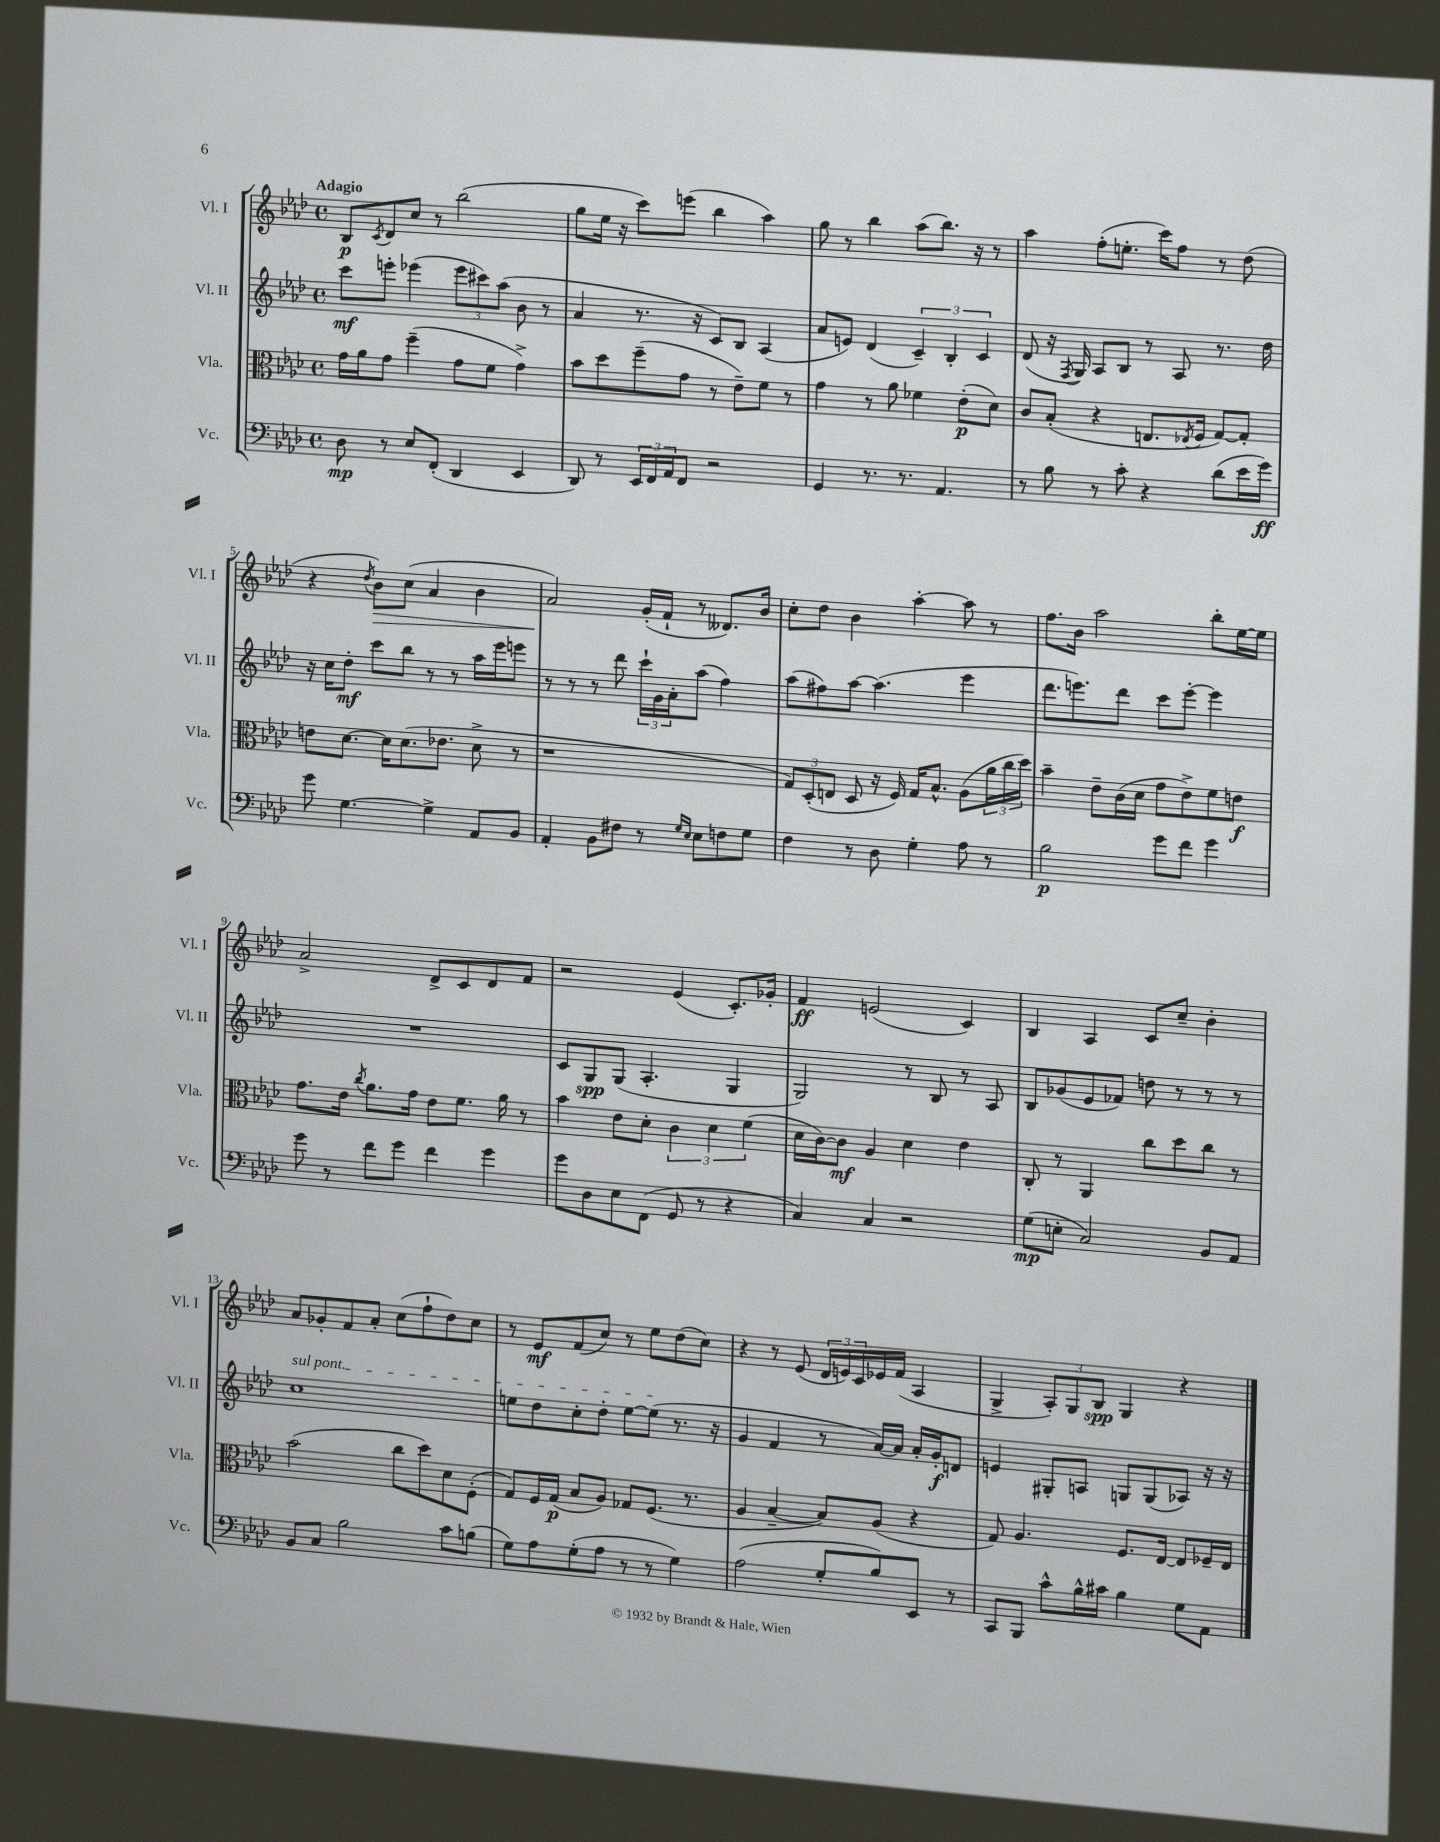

**kern	**kern	**kern	**kern
*staff4	*staff3	*staff2	*staff1
*clefF4	*clefC3	*clefG2	*clefG2
*k[b-e-a-d-]	*k[b-e-a-d-]	*k[b-e-a-d-]	*k[b-e-a-d-]
*M4/4	*M4/4	*M4/4	*M4/4
*met(c)	*met(c)	*met(c)	*met(c)
8D-	16g	8ccc	8B-
.	16a-	.	.
.	.	.	8qc
8r	8g	8eee'	8d-
8E-	(4ff~	(4eee-	8cc
(8FF'	.	.	8r
4DD-	8g	12eee-	(2bb-
.	.	12ccc#)	.
.	8f	.	.
.	.	(12aa-	.
4EE-	4g^)	8b-	.
.	.	8r	.
=	=	=	=
8DD-)	8b-	4a-	8gg
8r	8dd-	.	16ee-
.	.	.	16r
24EE-	(8ff~	8.r	8ccc)
24FF	.	.	.
24AA-	.	.	.
8FF	8g	.	(8eee
.	.	16r	.
2r	8r	8c)	4bb-
.	8e-~)	8B-	.
.	8f	(4A-	4aa-)
.	8r	.	.
=	=	=	=
4GG	4g	8a-	8gg
.	.	8e)	8r
8.r	8r	(4d-	4bb-
.	8a-	.	.
8.r	.	.	.
.	4f-	6c~)	(8aa-
4.AA-	.	.	8.bb-)
.	.	6B-'	.
.	(8e-'	.	.
.	.	.	16r
.	.	6c	.
.	8d-)	.	8r
=	=	=	=
8r	8c	(8d-	4aa-
8B-	(8B-'	16r	.
.	.	8qF	.
.	.	16G)	.
8r	4r	8A-	(8ff'
8c'	.	8B-	8.ee'
4r	8.E	8r	.
.	.	.	16ccc)
.	.	8A-	8ff
.	8qE-	.	.
.	16F	.	.
(8d-	[8G)	8.r	8r
16e-	8G']	.	(8dd-
16g)	.	16dd-	.
=	=	=	=
8g	8e	16r	4r
.	.	16cc	.
[4.G	[8.d-	8dd-'	.
.	.	.	8qdd-
.	.	8ccc	8b-)
.	16d-]	.	.
.	(8.d-	8bb-	(8cc
4G^]	.	8r	4a-
.	8.e-	.	.
.	.	8r	.
8AA-	8d-^	16aa-	4b-
.	.	16eee-	.
8BB-	8r	8eee	.
=	=	=	=
4AA-'	1r	8r	2a-)
.	.	8r	.
8BB-	.	8r	.
8F#	.	8ddd-	.
8r	.	24ccc`	(16g'
.	.	24g	.
.	.	.	16f`
.	.	24a-'	.
16qqG	.	.	.
16qqE-	.	.	.
8E-	.	(8aa-	8r
8F	.	4ff)	8.d--)
8G	.	.	.
.	.	.	16b-
=	=	=	=
4F	12G)	(8aa-	8cc'
.	(12D-'	.	.
.	.	8ff#)	8dd-
.	12E	.	.
8r	8D-	[8aa-	4b-
8D-	16r	(4.aa-]	.
.	16F)	.	.
4G'	16G	.	[4aa-'
.	8.B-^^	.	.
8A-	(8A-	4eee-	8aa-]
8r	24a-	.	8r
.	24cc	.	.
.	24dd-)	.	.
=	=	=	=
2B-	4b-~	8.ddd-	8.ff
.	.	8.eee)	16b-
.	8e-~	.	2aa-
.	(16c	8ddd-	.
.	16d-	.	.
8g	8g	8ccc	.
8f	8e-^)	[8eee'	.
4g	8f	4eee]	8bb-'
.	8e	.	[16ee-
.	.	.	16ee-]
=	=	=	=
8g	8.g	1r	2a-^
8r	.	.	.
.	16e-	.	.
.	8qcc	.	.
8f	8.a-	.	.
8g	.	.	.
.	16g	.	.
4f	8e-	.	8d-^
.	8.f	.	8c
4g	.	.	8d-
.	16a-	.	.
.	8r	.	8f
=	=	=	=
8g	4b-	8c	2r
8D-	.	8G	.
8E-	8e-	(8G	.
(8FF	8d-'	4.A-'	.
8GG	6c	.	(4e-
8r	.	.	.
.	6d-	.	.
4r	.	4G	8.c')
.	(6f	.	.
.	.	.	16g-'
=	=	=	=
4C)	16d-	2G)	4f
.	[16c)	.	.
.	8c]	.	.
4C	4A-	.	(2e
2r	4d-	8r	.
.	.	8B-	.
.	4e-	8r	4c)
.	.	8A-	.
=	=	=	=
(8G	8C'	8B-	4B-
8E'	8r	(8g-	.
2C)	4AA-	8e-	4A-
.	.	8f-)	.
.	8cc	8dd	8c
.	8dd-	8r	8cc~
8BB-	8cc	8r	4b-'
8AA-	8r	8r	.
=	=	=	=
8BB-	(2b-	1cc	8a-
8C	.	.	8g-'
2B-	.	.	8f
.	.	.	8a-'
.	8cc	.	(8cc
.	8dd-)	.	8ff`
8c	8d-	.	8dd-)
(8B	(8F'	.	8cc
=	=	=	=
8G)	8G)	8ee	8r
8A-	16F	8dd-	8e-
.	(16G	.	.
(8G'	8B-	8cc'	(8f
8A-	8A-)	8dd-'	8cc)
8r	8G-	[8ee	8r
8r	(8.F	(8ee]	8ee-
4G)	.	8.r	(8dd-
.	8.r	.	.
.	.	.	8cc)
.	.	16r	.
=	=	=	=
(2A-	4A-	4g	4r
.	[4B-~	4f	8r
.	.	.	(8e-
8G'	8B-])	8r	24d-
.	.	.	24e)
.	.	.	24c
8B-)	(8A-	[16a-)	16e-
.	.	16a-]	(16f
8EE-	4r	16a-'	4A-
.	.	16g'	.
8r	.	8d	.
=	=	=	=
8CC	8G)	4e	4G^
8BBB-	4.A-	.	.
8c^^	.	8G#'	12A-')
.	.	.	12G
16B-^^	.	8A	.
.	.	.	12B-
16c#	.	.	.
4B-	8.F	8G	4G
.	.	(8G	.
.	[16E-	.	.
8G	8E-]	8A-)	4r
8AA-	16F-~	16r	.
.	16E-	16r	.
==	==	==	==
*-	*-	*-	*-
